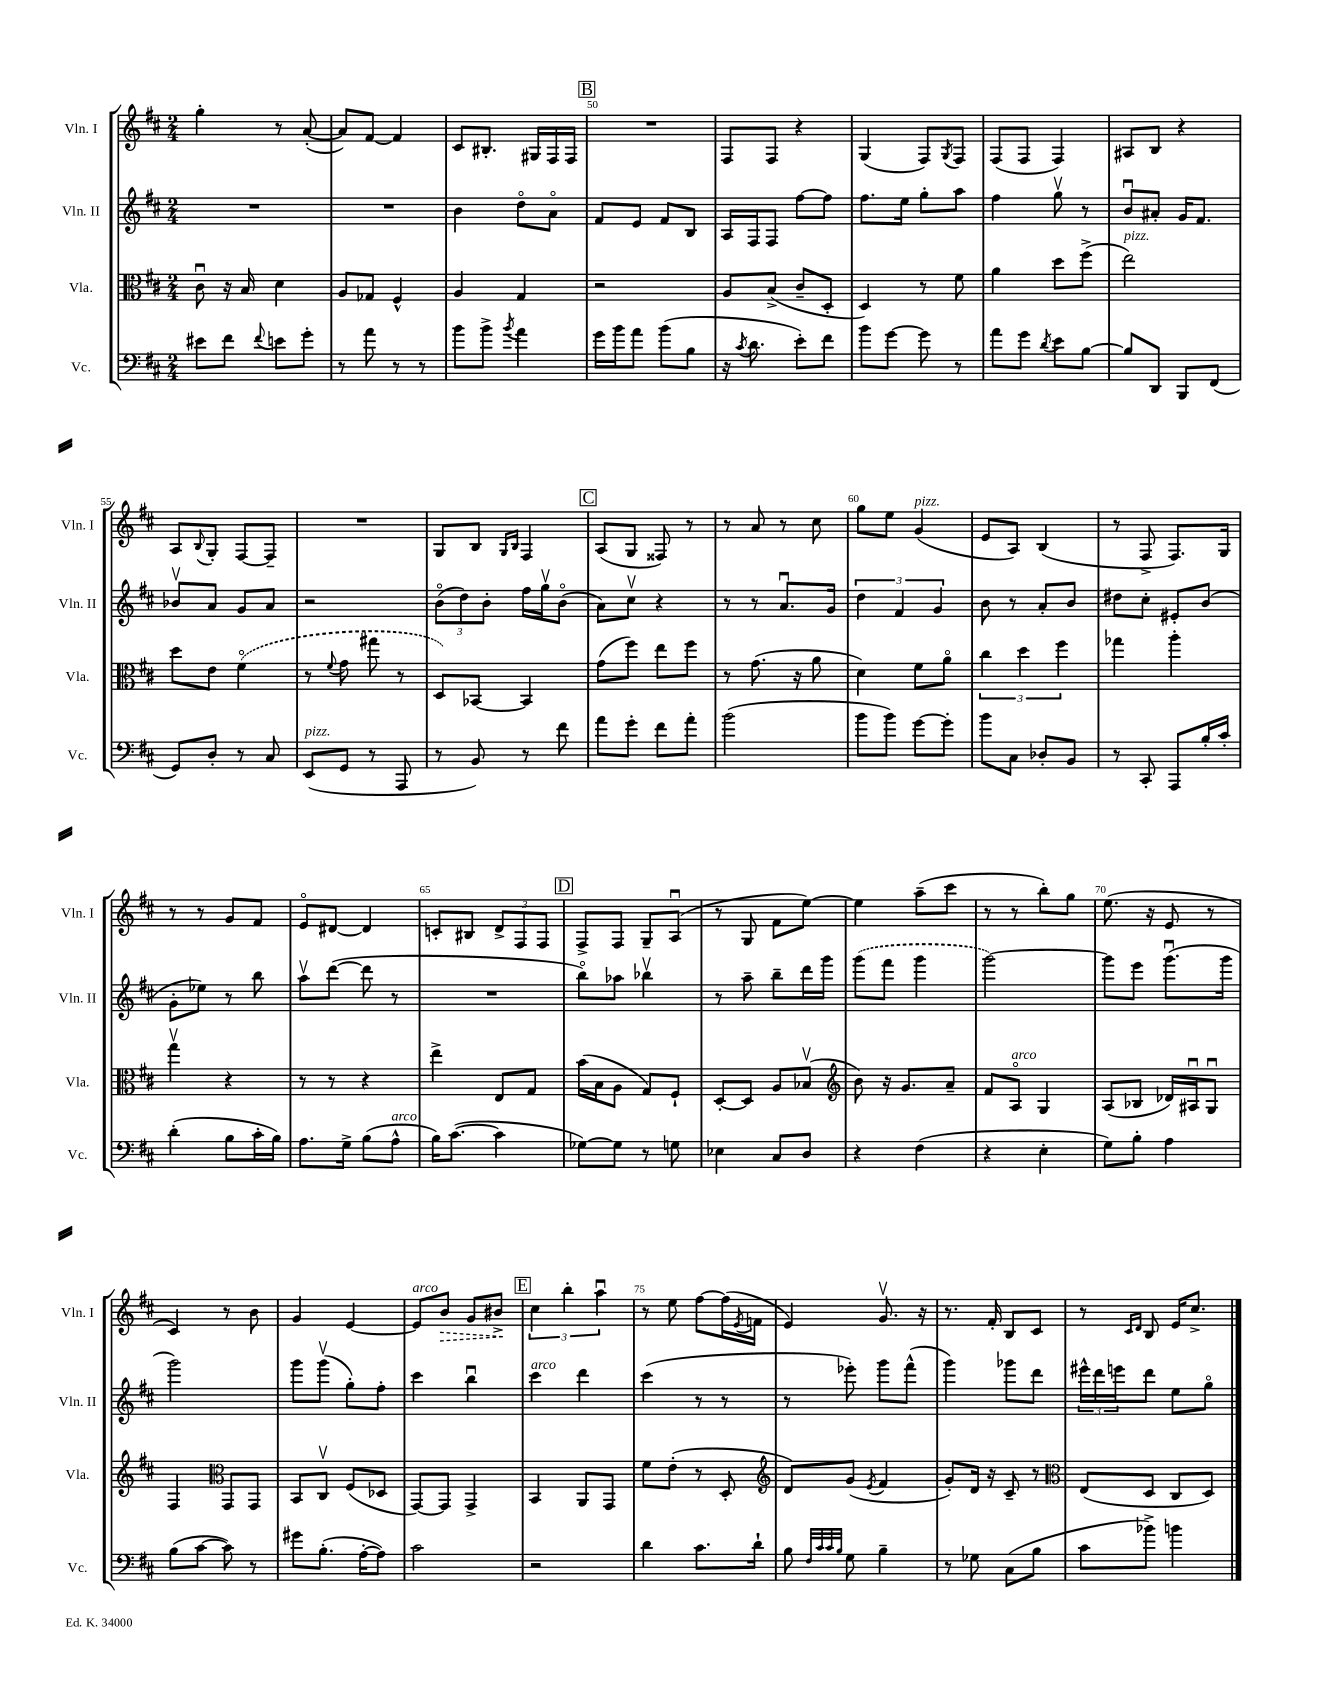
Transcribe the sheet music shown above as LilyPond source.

<<
\new StaffGroup <<
\new Staff = "s0" \with { instrumentName = "Vln. I" shortInstrumentName = "Vln. I" } {
    \clef treble \key d \major \numericTimeSignature \time 2/4
    g''4-. r8 a'8~-.( |
    a'8) fis'8~ fis'4 |
    cis'8 bis8.-. gis16 fis16 fis16 |
    \mark \markup { \box "B" } R2 |
    fis8 fis8 r4 |
    g4( fis8) \acciaccatura { g8 } fis8 |
    fis8( fis8 fis4) |
    ais8 b8 r4 |
    a8 \appoggiatura { b8 } g8-. fis8~ fis8-- |
    R2 |
    g8 b8 \grace { g16 b16 } fis4 |
    \mark \markup { \box "C" } a8( g8 fisis8) r8 |
    r8 a'8 r8 cis''8 |
    g''8 e''8 g'4^\markup { \italic "pizz." }( |
    e'8 a8) b4( |
    r8 fis8-> fis8.) g16 |
    r8 r8 g'8 fis'8 |
    e'8\flageolet dis'8~ dis'4 |
    c'8-. bis8 \tuplet 3/2 { d'8-> fis8 fis8 } |
    \mark \markup { \box "D" } fis8-> fis8 g8-- a8\downbow( |
    r8 g8 fis'8 e''8~) |
    e''4 a''8--( cis'''8 |
    r8 r8 b''8-.) g''8 |
    e''8.( r16 e'8 r8 |
    cis'4) r8 b'8 |
    g'4 e'4~ |
    e'8^\markup { \italic "arco" } \once \override Hairpin.style = #'dashed-line b'8\> g'8 bis'8->\! |
    \mark \markup { \box "E" } \tuplet 3/2 { cis''4 b''4-. a''4\downbow } |
    r8 e''8 fis''8~ fis''16( \acciaccatura { e'8 } f'16 |
    e'4) g'8.\upbow r16 |
    r8. fis'16-. b8 cis'8 |
    r8 \grace { cis'16 d'16 } b8 e'16 cis''8.-> \bar "|." |
}
\new Staff = "s1" \with { instrumentName = "Vln. II" shortInstrumentName = "Vln. II" } {
    \clef treble \key d \major \numericTimeSignature \time 2/4
    R2 |
    R2 |
    b'4 d''8\flageolet a'8\flageolet |
    \mark \markup { \box "B" } fis'8 e'8 fis'8 b8 |
    a16 fis16 fis8 fis''8~ fis''8 |
    fis''8. e''16 g''8-. a''8 |
    fis''4 g''8\upbow r8 |
    b'8\downbow ais'8-. g'16 fis'8. |
    bes'8\upbow a'8 g'8 a'8 |
    r2 |
    \tuplet 3/2 { b'8\flageolet( d''8) b'8-. } fis''16 g''16\upbow b'8\flageolet( |
    \mark \markup { \box "C" } a'8) cis''8\upbow r4 |
    r8 r8 a'8.\downbow g'16 |
    \tuplet 3/2 { d''4 fis'4 g'4 } |
    b'8 r8 a'8-. b'8 |
    dis''8 cis''8-. eis'8-. b'8( |
    g'8-. ees''8) r8 b''8 |
    a''8\upbow d'''8~( d'''8 r8 |
    R2 |
    \mark \markup { \box "D" } b''8\flageolet) aes''8 bes''4\upbow |
    r8 a''8-- b''8-- d'''16 g'''16 |
    \once \slurDashed g'''8( fis'''8 g'''4 |
    g'''2~) |
    g'''8 e'''8 g'''8.\downbow( g'''16 |
    g'''2) |
    g'''8 g'''8\upbow( g''8-.) fis''8-. |
    cis'''4 b''4\downbow |
    \mark \markup { \box "E" } cis'''4^\markup { \italic "arco" } d'''4 |
    cis'''4( r8 r8 |
    r8 ees'''8-.) g'''8 fis'''8-^( |
    g'''4) ges'''8 d'''8 |
    \tuplet 3/2 { eis'''16-^ d'''16 e'''16 } d'''8 e''8 g''8\flageolet \bar "|." |
}
\new Staff = "s2" \with { instrumentName = "Vla." shortInstrumentName = "Vla." } {
    \clef alto \key d \major \numericTimeSignature \time 2/4
    cis'8\downbow r16 b16 d'4 |
    a8 ges8 fis4-^ |
    a4 g4 |
    \mark \markup { \box "B" } r2 |
    a8 b8->( cis'8-- d8-. |
    d4) r8 fis'8 |
    a'4 d''8 fis''8->( |
    e''2^\markup { \italic "pizz." }) |
    d''8 e'8 \once \slurDashed fis'4\flageolet( |
    r8 \appoggiatura { fis'8 } g'8 gis''8 r8 |
    d8) bes,8~ bes,4 |
    \mark \markup { \box "C" } g'8( fis''8) e''8 fis''8 |
    r8 g'8.( r16 a'8 |
    d'4) fis'8 a'8\flageolet |
    \tuplet 3/2 { cis''4 d''4 fis''4 } |
    ges''4 a''4-. |
    g''4\upbow r4 |
    r8 r8 r4 |
    e''4-> e8 g8 |
    \mark \markup { \box "D" } b'16( b16 a8 g8) fis8-! |
    d8~-. d8 a8 bes8\upbow( |
    \clef treble b'8) r16 g'8. a'8-- |
    fis'8 a8\flageolet^\markup { \italic "arco" } g4 |
    a8( bes8 des'16) ais16\downbow g8\downbow |
    fis4 \clef alto g,8 g,8 |
    b,8 cis8\upbow fis8( des8 |
    g,8~) g,8 g,4-> |
    \mark \markup { \box "E" } b,4 a,8 g,8 |
    fis'8 e'8-.( r8 d8-. |
    \clef treble d'8) g'8( \acciaccatura { e'8 } fis'4 |
    g'8-.) d'16 r16 cis'8-- r8 |
    \clef alto e8( d8 cis8 d8) \bar "|." |
}
\new Staff = "s3" \with { instrumentName = "Vc." shortInstrumentName = "Vc." } {
    \clef bass \key d \major \numericTimeSignature \time 2/4
    eis'8 fis'8 \appoggiatura { fis'8 } e'8 g'8-. |
    r8 a'8 r8 r8 |
    b'8 b'8-> \acciaccatura { b'8 } a'4 |
    \mark \markup { \box "B" } g'16 b'16 a'8 b'8( b8 |
    r16 \acciaccatura { cis'8 } d'8. e'8-.) fis'8 |
    b'8 g'8~ g'8 r8 |
    a'8 g'8 \acciaccatura { d'8 } e'8 b8~ |
    b8 d,8 b,,8 fis,8( |
    g,8) d8-. r8 cis8 |
    e,8^\markup { \italic "pizz." }( g,8 r8 a,,8 |
    r8 b,8) r8 fis'8 |
    \mark \markup { \box "C" } a'8 g'8-. fis'8 a'8-. |
    b'2( |
    b'8 b'8) g'8~ g'8-. |
    b'8 cis8 des8-. b,8 |
    r8 cis,8-. a,,8 b16-. cis'16-. |
    d'4-.( b8 cis'16-. b16) |
    a8. g16-> b8( a8-^^\markup { \italic "arco" } |
    b16) cis'8.~( cis'4 |
    \mark \markup { \box "D" } ges8~) ges8 r8 g8 |
    ees4 cis8 d8 |
    r4 fis4( |
    r4 e4-. |
    g8) b8-. a4 |
    b8( cis'8~ cis'8) r8 |
    gis'8 b8.-.( a16~-. a8) |
    cis'2 |
    \mark \markup { \box "E" } r2 |
    d'4 cis'8. d'16-! |
    b8 \grace { fis32 cis'32 cis'32 b32 } g8 b4-- |
    r8 ges8 cis8( b8 |
    cis'8 bes'8->) b'4 \bar "|." |
}
>>
>>
\layout { \context { \Score currentBarNumber = #47 \override BarNumber.break-visibility = ##(#f #t #t) barNumberVisibility = #(every-nth-bar-number-visible 5) } }
